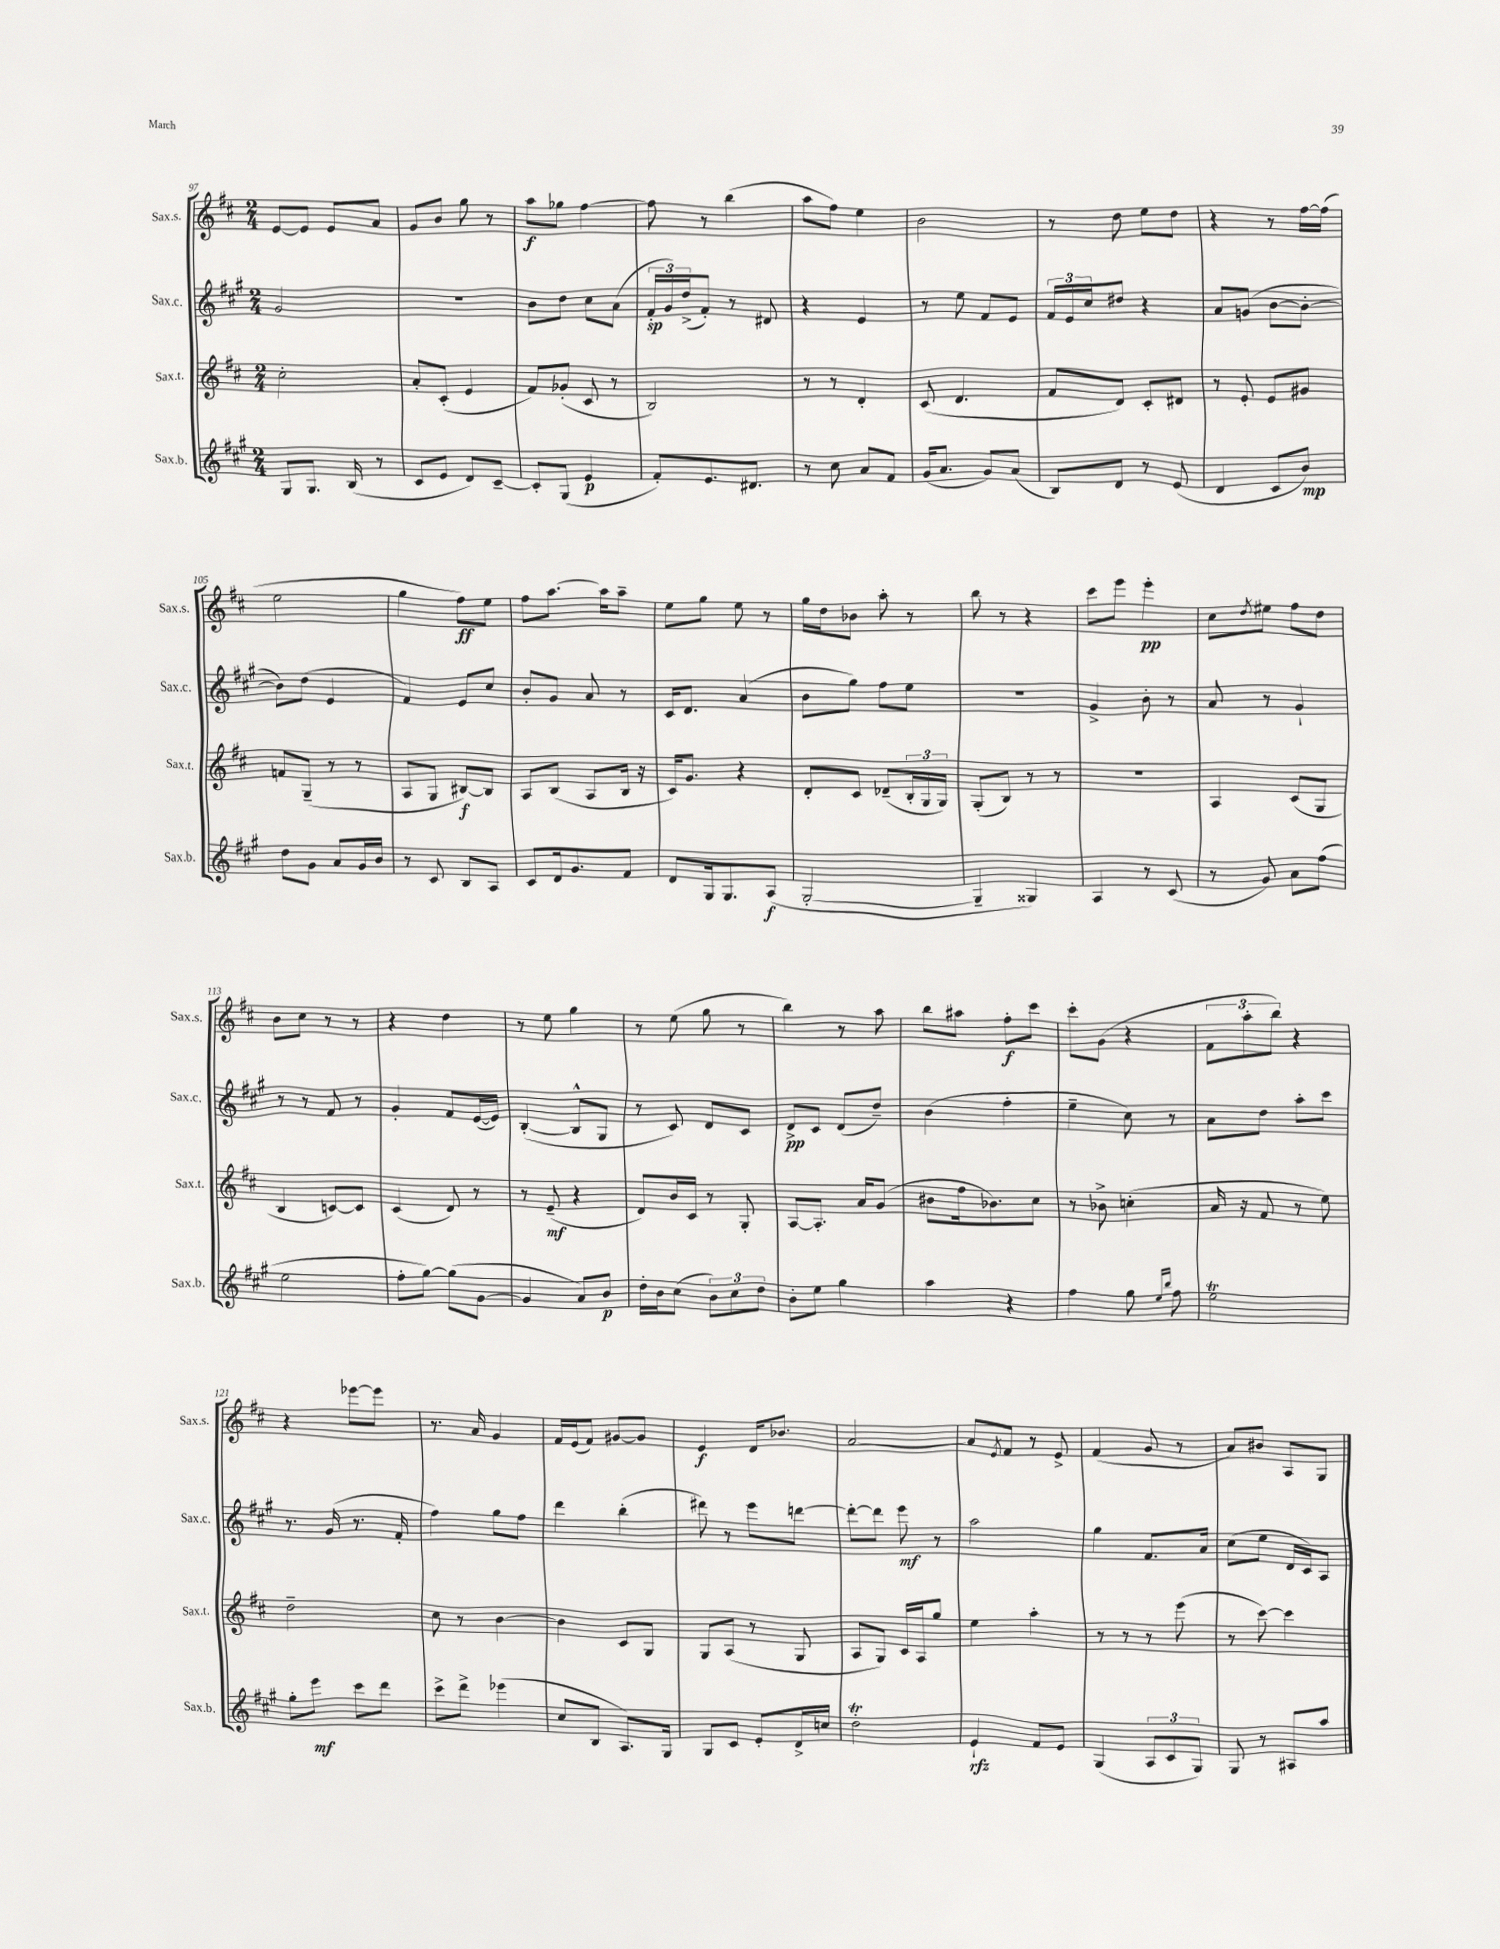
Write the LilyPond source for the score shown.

<<
\new StaffGroup <<
\new Staff = "s0" \with { instrumentName = "Sax.s." shortInstrumentName = "Sax.s." } {
    \clef treble \key d \major \numericTimeSignature \time 2/4
    e'8~ e'8 e'8 a'8 |
    g'8 b'8 g''8 r8 |
    a''8\f ges''8 fis''4~ |
    fis''8 r8 b''4( |
    a''8 fis''8) e''4 |
    b'2 |
    r8 d''8 e''8 d''8 |
    r4 r8 fis''16~ fis''16( |
    e''2 |
    g''4 fis''8\ff) e''8 |
    fis''8 a''8.~ a''16 a''8-- |
    e''8 g''8 e''8 r8 |
    g''16 d''16 bes'8 a''8-. r8 |
    b''8 r8 r4 |
    cis'''8 e'''8 e'''4-.\pp |
    cis''8 \acciaccatura { d''8 } eis''8 fis''8 d''8 |
    b'8 cis''8 r8 r8 |
    r4 d''4 |
    r8 e''8 g''4 |
    r8 e''8( g''8 r8 |
    b''4) r8 a''8 |
    b''8 ais''8 fis''8-.\f cis'''8 |
    cis'''8-. g'8( r4 |
    \tuplet 3/2 { fis'8 a''8-. b''8) } r4 |
    r4 ees'''8~ ees'''8 |
    r8. a'16 g'4 |
    fis'16 e'16( fis'8) gis'8~ gis'8 |
    e'4\f d'16 bes'8. |
    a'2~ |
    a'8 \acciaccatura { e'8 } fis'8 r8 e'8-> |
    fis'4( g'8 r8 |
    a'8) bis'8 a8 g8 \bar "|." |
}
\new Staff = "s1" \with { instrumentName = "Sax.c." shortInstrumentName = "Sax.c." } {
    \clef treble \key a \major \numericTimeSignature \time 2/4
    gis'2 |
    r2 |
    b'8 d''8 cis''8 a'8( |
    \tuplet 3/2 { fis'16-.\sp gis'16) d''16->( } fis'8-.) r8 dis'8 |
    r4 e'4 |
    r8 e''8 fis'8 e'8 |
    \tuplet 3/2 { fis'16 e'16 cis''16 } dis''8 r4 |
    a'8 g'8( b'8~ b'8~-. |
    b'8) d''8( e'4 |
    fis'4) e'8 cis''8 |
    b'8-. gis'8 a'8 r8 |
    cis'16 d'8. a'4( |
    b'8 gis''8) fis''8 e''8 |
    R2 |
    gis'4-> b'8-. r8 |
    a'8 r8 gis'4-! |
    r8 r8 fis'8 r8 |
    gis'4-. fis'8 e'16~( e'16) |
    b4~-.( b8-^ gis8 |
    r8 cis'8) d'8 cis'8 |
    d'8->\pp cis'8 d'8( d''8--) |
    b'4( fis''4-. |
    e''4-- cis''8) r8 |
    a'8 d''8 a''8-. cis'''8 |
    r8. gis'16( r8. fis'16-. |
    fis''4) gis''8 fis''8 |
    d'''4 b''4-.( |
    dis'''8) r8 e'''8 d'''8~ |
    d'''8~-. d'''8 e'''8\mf r8 |
    a''2 |
    gis''4 fis'8. a'16 |
    cis''8( e''8 d'16 cis'16) a8 \bar "|." |
}
\new Staff = "s2" \with { instrumentName = "Sax.t." shortInstrumentName = "Sax.t." } {
    \clef treble \key d \major \numericTimeSignature \time 2/4
    cis''2-. |
    a'8-. cis'8-.( e'4 |
    fis'8) ges'8-.( cis'8 r8 |
    b2) |
    r8 r8 d'4-. |
    cis'8( d'4. |
    fis'8 d'8) cis'8-. dis'8 |
    r8 e'8-. e'8 gis'8 |
    f'8 g8--( r8 r8 |
    a8 g8 bis8~\f) bis8 |
    a8 b8( a8 b16 r16 |
    cis'16) g'8. r4 |
    d'8-. cis'8 des'8--( \tuplet 3/2 { b16-. g16 g16) } |
    g8-.( b8) r8 r8 |
    r2 |
    a4 cis'8( g8 |
    b4 c'8~) c'8 |
    cis'4( d'8) r8 |
    r8 e'8--\mf( r4 |
    d'8) b'16 cis'16 r8 g8-. |
    a8~ a8.-. a'16 g'8( |
    bis'8 fis''16 bes'8.) cis''8 |
    r8 bes'8-> c''4-.( |
    a'16 r16 fis'8 r8 e''8) |
    d''2-- |
    cis''8 r8 b'4~ |
    b'4 cis'8 g8 |
    g8 a8( r8 g8 |
    a8 g8) cis'16 a16 g''8 |
    e''4 a''4-. |
    r8 r8 r8 e'''8( |
    r8 cis'''8~) cis'''4 \bar "|." |
}
\new Staff = "s3" \with { instrumentName = "Sax.b." shortInstrumentName = "Sax.b." } {
    \clef treble \key a \major \numericTimeSignature \time 2/4
    gis8 gis8. b16( r8 |
    cis'8 e'8 d'8) cis'8~-- |
    cis'8-. gis8( e'4\p |
    fis'8-.) e'8. dis'8. |
    r8 cis''8 a'8 fis'8 |
    gis'16( a'8. gis'8) a'8( |
    b8) d'8 r8 e'8( |
    d'4 cis'8 b'8\mp) |
    d''8 gis'8 a'8 gis'16 b'16 |
    r8 cis'8 b8 a8 |
    cis'8 d'16 gis'8. fis'8 |
    d'8 gis16 gis8. a8\f( |
    gis2~-. |
    gis4-- gisis4) |
    a4 r8 cis'8( |
    r8 gis'8) a'8 fis''8( |
    e''2 |
    fis''8-. gis''8~) gis''8( gis'8~ |
    gis'4 a'8) b'8\p |
    d''16-. b'16 cis''8( \tuplet 3/2 { b'8) cis''8 d''8 } |
    b'8-. e''8 gis''4 |
    a''4 r4 |
    fis''4 gis''8 \grace { e''16 b''16 } fis''8 |
    e''2\trill |
    gis''8-. e'''8\mf cis'''8 d'''8 |
    cis'''8-> d'''8-> ees'''4( |
    cis''8 b8 a8.) gis16 |
    gis8 cis'8 e'8-. d'16-> c''16 |
    d''2-.\trill |
    e'4-!\rfz fis'8 e'8 |
    gis4( \tuplet 3/2 { a8 cis'8 gis8) } |
    gis8 r8 ais8 a''8 \bar "|." |
}
>>
>>
\layout { \context { \Score currentBarNumber = #97 } }
